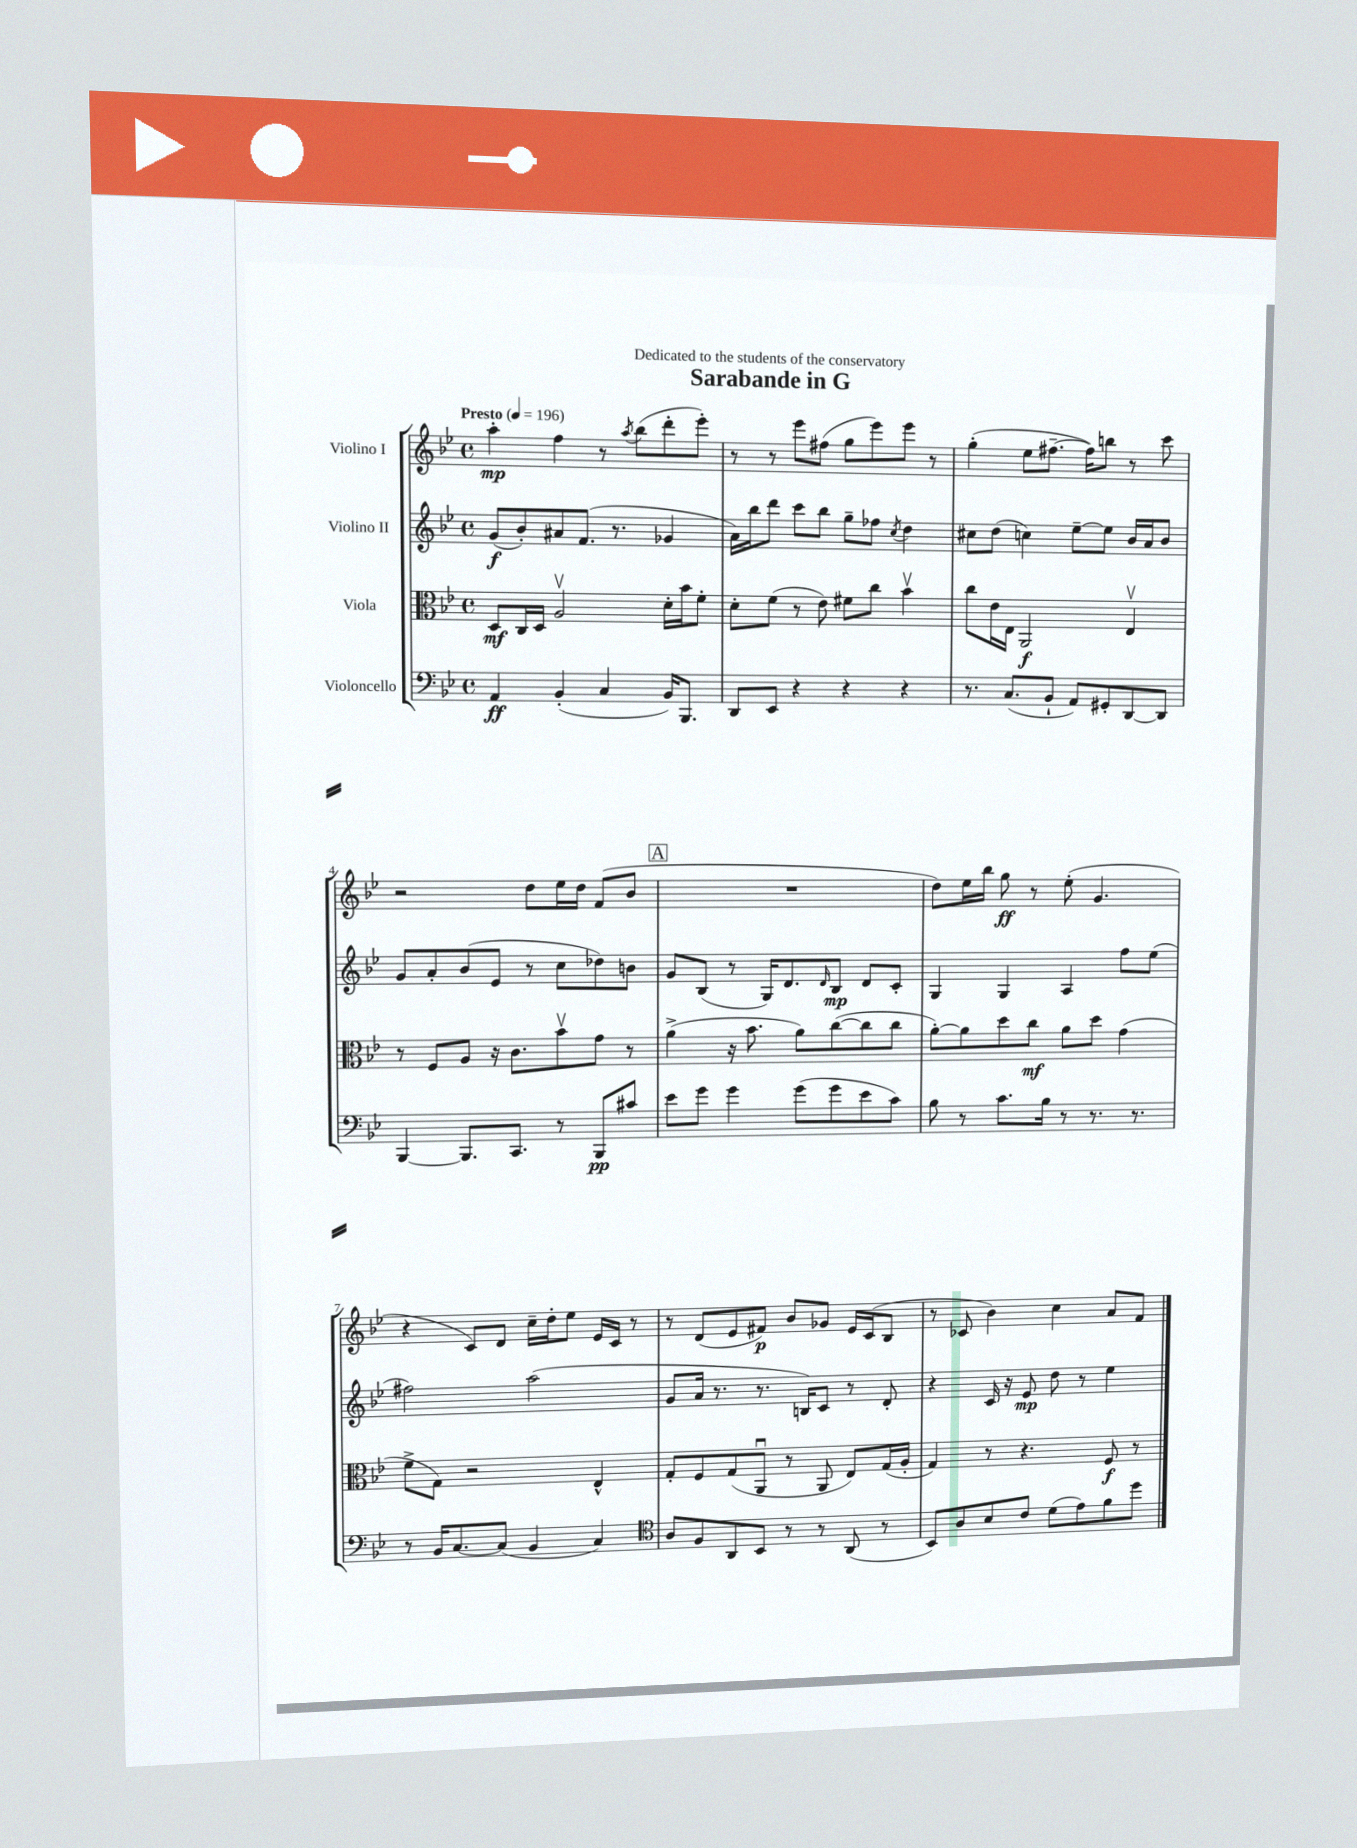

**kern	**dynam	**kern	**dynam	**kern	**dynam	**kern	**dynam
*part4	*part4	*part3	*part3	*part2	*part2	*part1	*part1
*staff4	*staff4	*staff3	*staff3	*staff2	*staff2	*staff1	*staff1
*I"Violoncello	*	*I"Viola	*	*I"Violino II	*	*I"Violino I	*
*clefF4	*	*clefC3	*	*clefG2	*	*clefG2	*
*k[b-e-]	*	*k[b-e-]	*	*k[b-e-]	*	*k[b-e-]	*
*M4/4	*	*M4/4	*	*M4/4	*	*M4/4	*
*met(c)	*	*met(c)	*	*met(c)	*	*met(c)	*
*MM196	*	*MM196	*	*MM196	*	*MM196	*
=1	=1	=1	=1	=1	=1	=1	=1
!	!	!	!	!	!	!LO:TX:a:B:t=Presto	!
4AA/	ff	8D/L	mf	(8g/L	f	4aa'\	mp
.	.	16C/L	.	8b-'/)	.	.	.
.	.	16D/JJ	.	.	.	.	.
(4BB-'/	.	2Av/	.	8a#X/	.	4ff\	.
.	.	.	.	(8.f/J	.	.	.
4C/	.	.	.	.	.	8r	.
.	.	.	.	8.r	.	.	.
.	.	.	.	.	.	8qaa/	.
.	.	.	.	.	.	(8bb-\L	.
16BB-/KL)	.	16d'\LL	.	4g-X/	.	8ddd'\	.
8.BBB-/J	.	16b-\J	.	.	.	.	.
.	.	8f'\J	.	.	.	8eee-'\J)	.
=2	=2	=2	=2	=2	=2	=2	=2
8DD/L	.	8d'\L	.	16a\LL)	.	8r	.
.	.	.	.	16bb-\J	.	.	.
8EE-/J	.	(8f\J	.	8ddd\J	.	8r	.
4r	.	8r	.	8ccc\L	.	8eee-\L	.
.	.	8e-\)	.	8bb-\J	.	(8ff#X\J	.
4r	.	8f#X\L	.	8gg~\L	.	8gg\L	.
.	.	8cc\J	.	8ff-X\J	.	8eee-\)	.
.	.	.	.	8qcc/	.	.	.
4r	.	4b-v\	.	4dd\	.	8eee-\J	.
.	.	.	.	.	.	8r	.
=3	=3	=3	=3	=3	=3	=3	=3
8.r	.	8cc\L	.	8cc#X\L	.	(4gg'\	.
.	.	16e-\L	.	(8dd\J	.	.	.
(8.C/L	.	16E-\JJ	.	.	.	.	.
.	.	2AA/	f	4ccn\)	.	8ee-\L	.
8BB-`/J	.	.	.	.	.	[8.ff#X~\J	.
8AA/L)	.	.	.	[8ee-~\L	.	.	.
.	.	.	.	.	.	16ff#\KL])	.
8GG#X'/	.	.	.	8ee-\J]	.	8bbn\J	.
[8DD/	.	4E-v/	.	16b-/LL	.	8r	.
.	.	.	.	16a/J	.	.	.
8DD/J]	.	.	.	8b-/J	.	8ccc\	.
!!LO:LB:g=z
=4	=4	=4	=4	=4	=4	=4	=4
[4BBB-/	.	8r	.	8g/L	.	2r	.
.	.	8F/L	.	8a'/	.	.	.
8.BBB-/L]	.	8A/J	.	(8b-/	.	.	.
.	.	16r	.	8e-/J	.	.	.
8.CC/J	.	8.c\L	.	.	.	.	.
.	.	.	.	8r	.	8dd\L	.
8r	.	8b-v\	.	8cc\L	.	16ee-\L	.
.	.	.	.	.	.	16dd\JJ	.
8BBB-/L	pp	8g\J	.	8dd-X\)	.	(8f/L	.
8c#X/J	.	8r	.	8bn\J	.	8b-/J	.
!!LO:REH:place=s1:t=A
=5	=5	=5	=5	=5	=5	=5	=5
8e-\L	.	(4a^\	.	8g/L	.	1r	.
8g\J	.	.	.	(8B-/J	.	.	.
4g\	.	16r	.	8r	.	.	.
.	.	8.b-\	.	.	.	.	.
.	.	.	.	16G/KL)	.	.	.
.	.	.	.	8.d/	.	.	.
(8g\L	.	8a\L)	.	.	.	.	.
.	.	.	.	16qqd/	.	.	.
8g\	.	([8cc\	.	8B-/J	mp	.	.
8e-\	.	8cc\]	.	8d/L	.	.	.
8c\J)	.	8cc\J	.	8c'/J	.	.	.
=6	=6	=6	=6	=6	=6	=6	=6
8B-\	.	[8a'\L)	.	4G/	.	8dd\L)	.
8r	.	8a\]	.	.	.	16ee-\L	.
.	.	.	.	.	.	16bb-\JJ	.
8.c\L	.	8dd\	.	4G/	.	8gg\	ff
.	.	8cc\J	mf	.	.	8r	.
16B-\Jk	.	.	.	.	.	.	.
8r	.	8a\L	.	4A/	.	(8ee-'\	.
8.r	.	8dd\J	.	.	.	4.g/	.
.	.	(4g\	.	8ff\L	.	.	.
8.r	.	.	.	.	.	.	.
.	.	.	.	(8ee-\J	.	.	.
!!LO:LB:g=z
=7	=7	=7	=7	=7	=7	=7	=7
8r	.	8f^\L	.	2ff#X\)	.	4r	.
16BB-/KL	.	8G\J)	.	.	.	.	.
[8.C/	.	.	.	.	.	.	.
.	.	2r	.	.	.	8c/L)	.
(8C/J]	.	.	.	.	.	8d/J	.
4BB-/	.	.	.	(2aa\	.	16cc~\LL	.
.	.	.	.	.	.	16dd'\J	.
.	.	.	.	.	.	8ee-\J	.
4C/)	.	4E-^^/	.	.	.	16e-/LL	.
.	.	.	.	.	.	16c/JJ	.
.	.	.	.	.	.	8r	.
=8	=8	=8	=8	=8	=8	=8	=8
*clefC4	*	*	*	*	*	*	*
8A/L	.	8G'/L	.	8g/L	.	8r	.
8F/	.	8F/	.	16a/Jk	.	(8d/L	.
.	.	.	.	8.r	.	.	.
8AA/	.	(8G/	.	.	.	8e-/	.
8BB-/J	.	8AAu/J	.	8.r	.	8f#X/J)	p
8r	.	8r	.	.	.	8b-/L	.
.	.	.	.	16Bn/KL)	.	.	.
8r	.	8AA/	.	8c/J	.	8g-X/J	.
(8AA/	.	8E-/L)	.	8r	.	16e-/LL	.
.	.	.	.	.	.	(16c/J	.
8r	.	(16G/L	.	8d'/	.	8B-/J	.
.	.	16A'/JJ	.	.	.	.	.
=9	=9	=9	=9	=9	=9	=9	=9
8BB-/L)	.	4G/)	.	4r	.	8r	.
8A/	.	.	.	.	.	8c-X/	.
8B-/	.	8r	.	16c/	.	4b-\)	.
.	.	.	.	16r	.	.	.
8c/J	.	4.r	.	8e-/	mp	.	.
(8d\L	.	.	.	8dd\	.	4cc\	.
8e-\)	.	.	.	8r	.	.	.
8f\	.	8F/	f	4ee-\	.	8a/L	.
8dd\J	.	8r	.	.	.	8f/J	.
==	==	==	==	==	==	==	==
*-	*-	*-	*-	*-	*-	*-	*-
